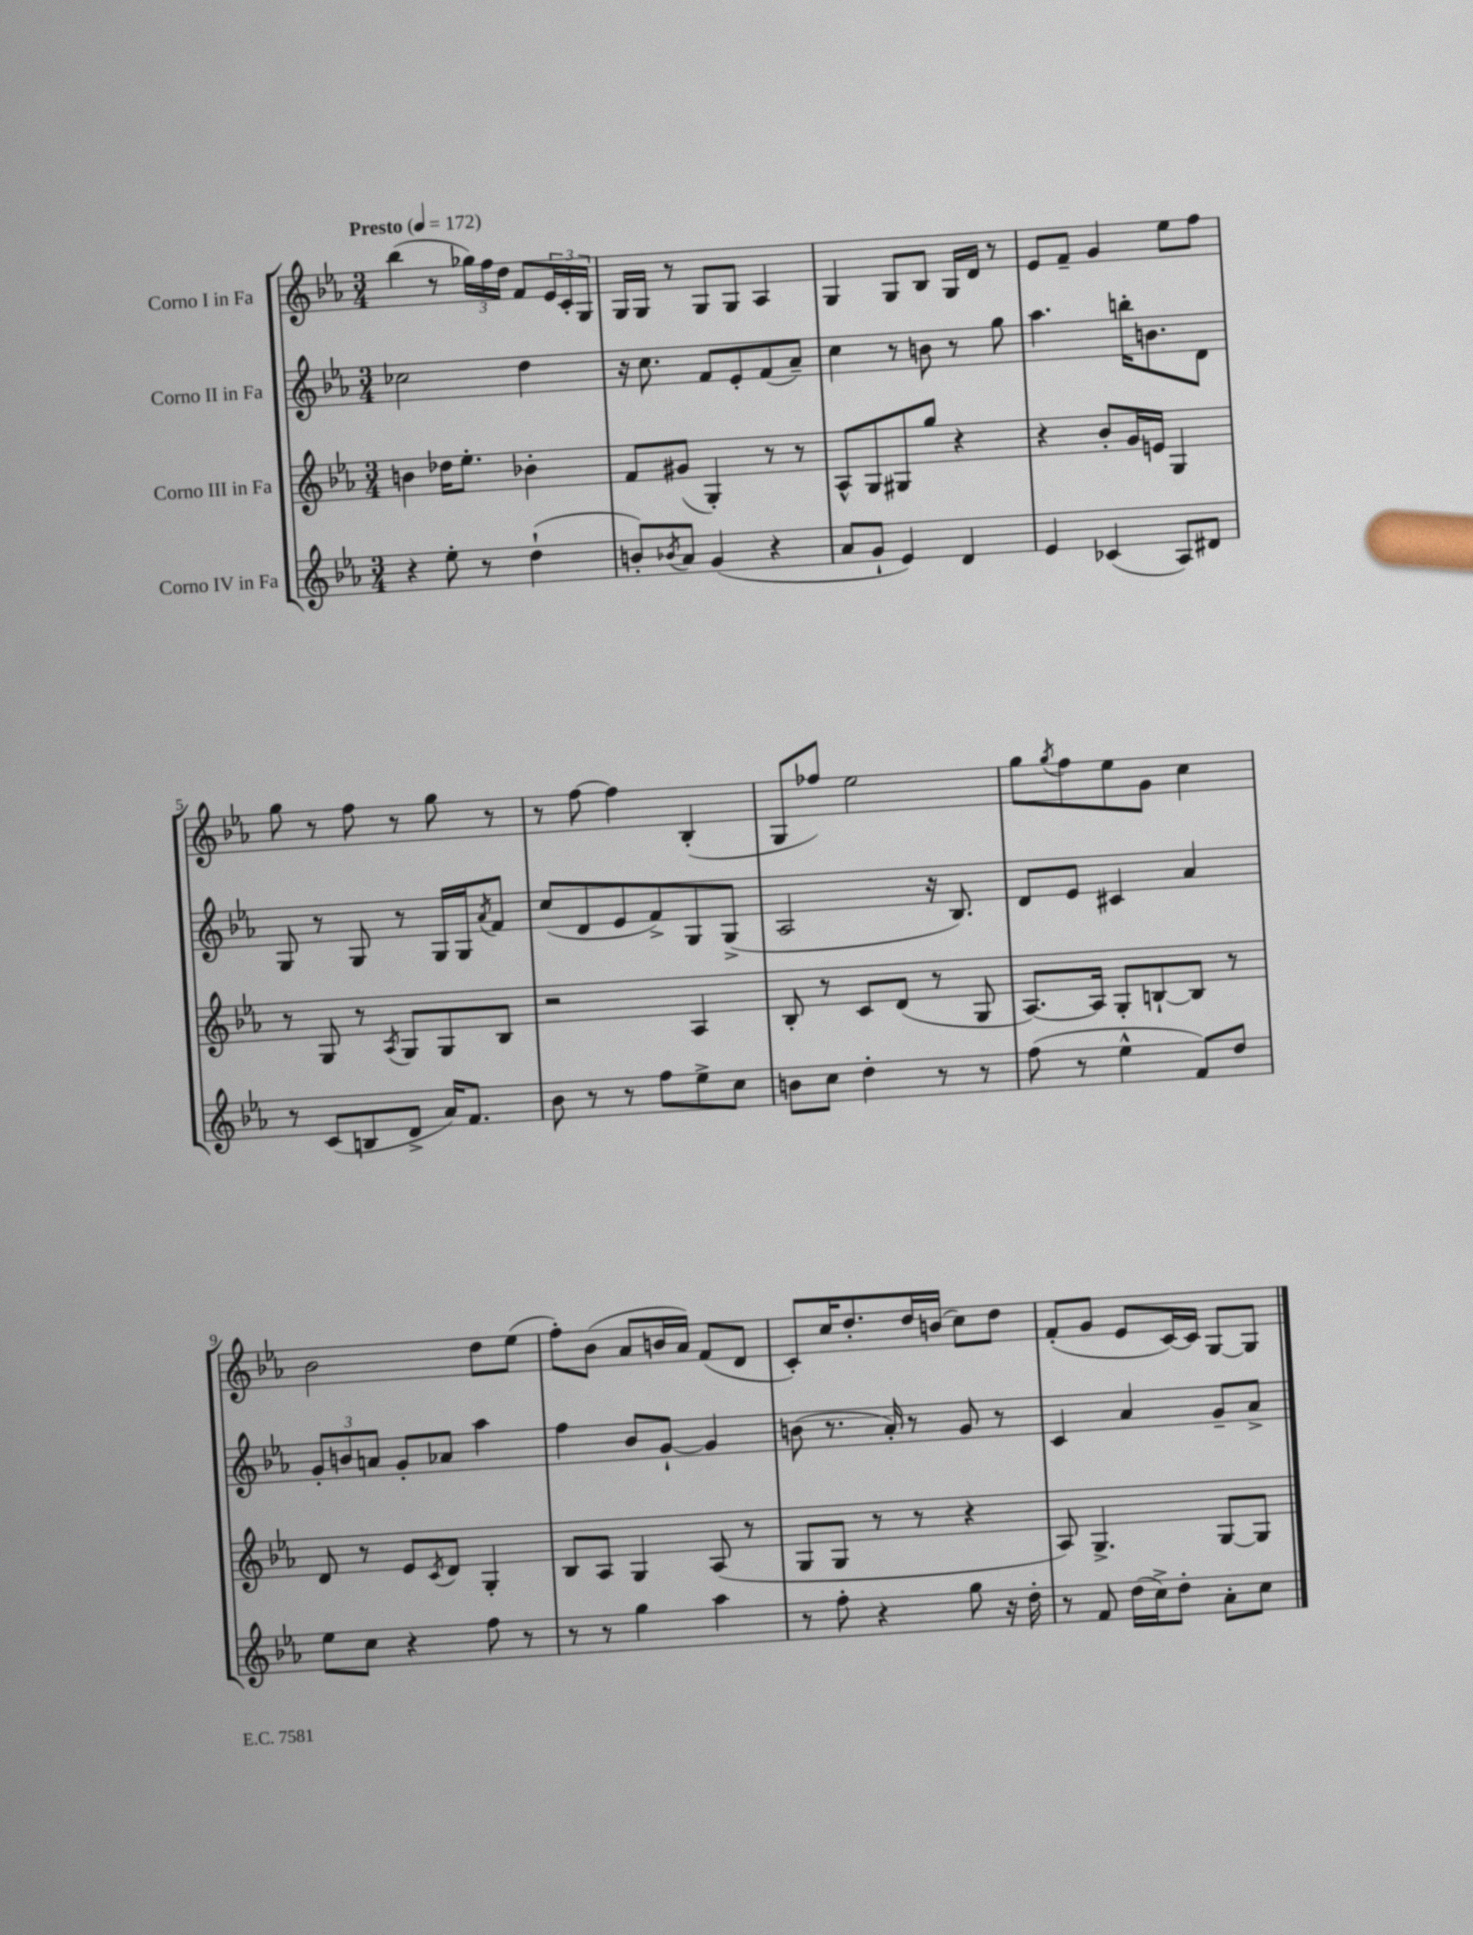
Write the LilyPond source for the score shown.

<<
\new StaffGroup <<
\new Staff = "s0" \with { instrumentName = "Corno I in Fa" } {
    \clef treble \key ees \major \numericTimeSignature \time 3/4 \tempo "Presto" 4 = 172
    bes''4( r8 \tuplet 3/2 { ges''16) f''16 d''16 } f'8 \tuplet 3/2 { ees'16 c'16-. g16 } |
    g16 g16 r8 g8 g8 aes4 |
    g4 g8 bes8 g16 d'16 r8 |
    ees'8 f'8-- g'4 ees''8 f''8 |
    g''8 r8 f''8 r8 g''8 r8 |
    r8 f''8~ f''4 bes4-.( |
    g8 fes''8) ees''2 |
    g''8 \acciaccatura { g''8 } f''8 ees''8 g'8 c''4 |
    bes'2 d''8 ees''8( |
    f''8-.) bes'8( aes'8 b'16 aes'16) f'8( d'8 |
    c'8-.) c''16 d''8.-. d''16 b'16( c''8) d''8 |
    f'8-.( g'8 ees'8 c'16~) c'16 g8~ g8 \bar "|." |
}
\new Staff = "s1" \with { instrumentName = "Corno II in Fa" } {
    \clef treble \key ees \major \numericTimeSignature \time 3/4
    ces''2 d''4 |
    r16 c''8. f'8 ees'8-. f'8( aes'8--) |
    c''4 r8 b'8 r8 g''8 |
    aes''4. b''16-. b'8. d'8 |
    g8 r8 g8 r8 g16 g16 \acciaccatura { aes'8 } f'8 |
    c''8( d'8 ees'8 f'8->) g8 g8->( |
    aes2 r16 bes8.) |
    d'8 ees'8 cis'4 aes'4 |
    \tuplet 3/2 { g'8-. b'8 a'8 } g'8-. aes'8 aes''4 |
    f''4 bes'8 g'8~-! g'4 |
    b'8( r8. aes'16-.) r8 g'8 r8 |
    c'4 aes'4 g'8-- aes'8-> \bar "|." |
}
\new Staff = "s2" \with { instrumentName = "Corno III in Fa" } {
    \clef treble \key ees \major \numericTimeSignature \time 3/4
    b'4 des''16 ees''8.-. bes'4-. |
    f'8 gis'8( g4-.) r8 r8 |
    aes8-^ g8 gis8 g''8 r4 |
    r4 bes'8-. g'16 e'16 g4 |
    r8 g8 r8 \acciaccatura { aes8 } g8 g8 bes8 |
    r2 aes4 |
    bes8-. r8 c'8 d'8( r8 g8 |
    aes8.~) aes16 g8-. b8~-! b8 r8 |
    d'8 r8 ees'8 \acciaccatura { c'8 } d'8 g4-. |
    bes8 aes8 g4 aes8( r8 |
    g8 g8 r8 r8 r4 |
    aes8) g4.-> g8~ g8 \bar "|." |
}
\new Staff = "s3" \with { instrumentName = "Corno IV in Fa" } {
    \clef treble \key ees \major \numericTimeSignature \time 3/4
    r4 ees''8-. r8 d''4-!( |
    b'8-.) \acciaccatura { bes'8 } aes'8 g'4( r4 |
    aes'8 g'8-! ees'4) d'4 |
    ees'4 ces'4( aes8) dis'8 |
    r8 c'8( b8 d'8-> aes'16) f'8. |
    bes'8 r8 r8 f''8 ees''8-> c''8 |
    b'8 c''8 d''4-. r8 r8 |
    f''8( r8 ees''4-^ f'8) d''8 |
    ees''8 c''8 r4 f''8 r8 |
    r8 r8 g''4 aes''4 |
    r8 f''8-. r4 g''8 r16 d''16-. |
    r8 f'8 d''16( c''16->) d''8-. aes'8-. c''8 \bar "|." |
}
>>
>>
